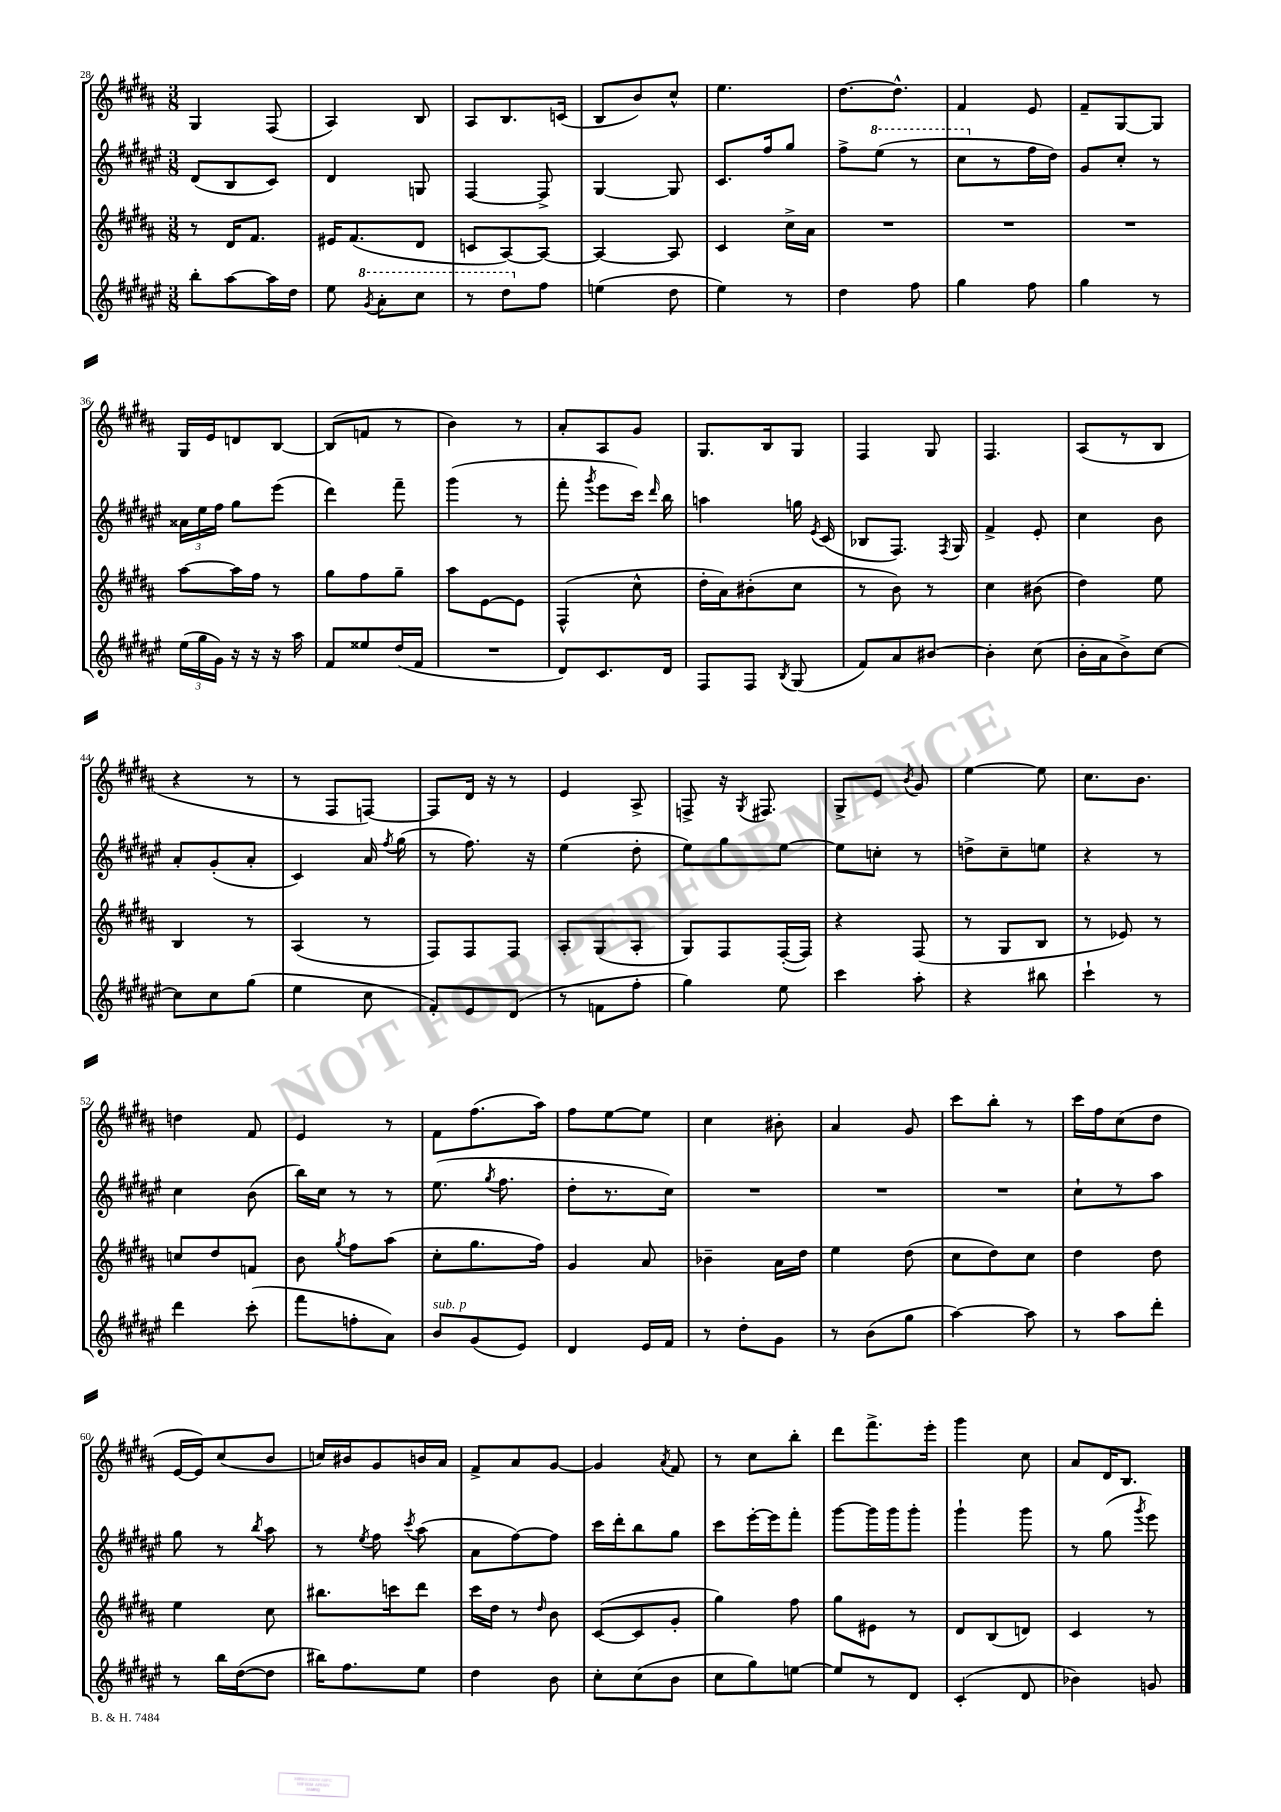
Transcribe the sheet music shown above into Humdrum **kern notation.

**kern	**kern	**kern	**kern
*staff4	*staff3	*staff2	*staff1
*clefG2	*clefG2	*clefG2	*clefG2
*k[f#c#g#d#a#e#]	*k[f#c#g#d#a#]	*k[f#c#g#d#a#e#]	*k[f#c#g#d#a#]
*M3/8	*M3/8	*M3/8	*M3/8
8bb'	8r	(8d#	4G#
[8aa#	16d#	8B	.
.	8.f#	.	.
16aa#]	.	8c#)	(8F#
16dd#	.	.	.
=	=	=	=
8ee#	16e#	4d#	4A#)
.	(8.f#	.	.
8qgg#	.	.	.
8aa#'	.	.	.
8ccc#	8d#	8G	8B
=	=	=	=
8r	8c	[4F#	8A#
8ddd#	[8A#)	.	8.B
8ff#	8A#_	8F#^]	.
.	.	.	(16c
=	=	=	=
(4ee	4A#_	[4G#	8B
.	.	.	8b)
8dd#	8A#]	8G#]	8cc#^^
=	=	=	=
4ee#)	4c#	8.c#	4.ee
.	.	16ff#	.
8r	16cc#^	8gg#	.
.	16a#	.	.
=	=	=	=
4dd#	4.r	8ff#^	[8.dd#
.	.	(8eee#	.
.	.	.	8.dd#^^]
8ff#	.	8r	.
=	=	=	=
4gg#	4.r	8ccc#	4f#
.	.	8r	.
8ff#	.	16ff#	8e
.	.	16dd#)	.
=	=	=	=
4gg#	4.r	8g#	8f#~
.	.	8cc#'	[8G#
8r	.	8r	8G#]
=	=	=	=
(24ee#	[8aa#	24a##	16G#
24gg#	.	24ee#	.
.	.	.	16e
24g#)	.	24ff#	.
16r	16aa#]	8gg#	8d
16r	16ff#	.	.
16r	8r	(8eee#	[8B
16aa#	.	.	.
=	=	=	=
8f#	8gg#	4ddd#)	(8B]
8ee##	8ff#	.	8f
(16dd#	8gg#~	8fff#~	8r
16f#	.	.	.
=	=	=	=
4.r	8aa#	(4ggg#	4b)
.	[8e	.	.
.	8e]	8r	8r
=	=	=	=
8d#)	(4F#^^	8fff#'	8a#'
.	.	8qggg#	.
8.c#	.	8eee#	8A#
.	8cc#^^	16ccc#)	8g#
.	.	16qqddd#	.
16d#	.	16bb	.
=	=	=	=
8F#	16dd#'	4aa	8.G#
.	16a#)	.	.
8F#	(8b#'	.	.
.	.	.	16B
8qB	.	.	.
(8G#	8cc#	16gg	8G#
.	.	8qe#	.
.	.	(16c#	.
=	=	=	=
8f#)	8r	8B-	4F#
8a#	8b)	8.F#)	.
[8b#	8r	.	8G#
.	.	8qF#	.
.	.	16G#	.
=	=	=	=
4b#']	4cc#	4f#^	4.F#
(8cc#	(8b#	8e#'	.
=	=	=	=
16b'	4dd#)	4cc#	(8A#
16a#	.	.	.
8b^)	.	.	8r
[8cc#	8ee	8b	8B
=	=	=	=
8cc#]	4B	8a#'	4r
8cc#	.	(8g#'	.
(8gg#	8r	8a#'	8r
=	=	=	=
4ee#	(4A#	4c#)	8r
.	.	.	8F#
8cc#	8r	16a#	[8F)
.	.	8qff#	.
.	.	(16gg#	.
=	=	=	=
8f#')	8F#)	8r	8F]
8e#	8F#	8.ff#)	16d#
.	.	.	16r
(8d#	8F#	.	8r
.	.	16r	.
=	=	=	=
8r	8A#'	(4ee#	4e
8f	(8G#	.	.
8ff#'	8A#'	8dd#'	8A#^
=	=	=	=
4gg#)	8G#)	8ee#)	8F^
.	8F#	8gg#	16r
.	.	.	8qG#
.	.	.	8.F#
8ee#	([16F#'	[8ee#	.
.	16F#])	.	.
=	=	=	=
4ccc#	4r	8ee#]	8G#^
.	.	8cc'	8e
.	.	.	8qb
8aa#'	(8F#	8r	8g#
=	=	=	=
4r	8r	8dd^	[4ee
.	8G#	8cc#~	.
8bb#	8B	8ee	8ee]
=	=	=	=
4ccc#`	8r	4r	8.cc#
.	8e-)	.	.
.	.	.	8.b
8r	8r	8r	.
=	=	=	=
4ddd#	8cc	4cc#	4dd
.	8dd#	.	.
(8ccc#'	8f	(8b	8f#
=	=	=	=
8fff#	8b	16bb)	4e
.	.	16cc#	.
.	8qgg#	.	.
8ff'	8ff#	8r	.
8a#)	(8aa#	8r	8r
=	=	=	=
8b	8cc#'	(8.ee#	8f#
(8g#	8.gg#	.	(8.ff#
.	.	8qgg#	.
.	.	8.ff#	.
8e#)	.	.	.
.	16ff#)	.	16aa#)
=	=	=	=
4d#	4g#	8dd#'	8ff#
.	.	8.r	[8ee
16e#	8a#	.	8ee]
16f#	.	16cc#)	.
=	=	=	=
8r	4b-~	4.r	4cc#
8dd#'	.	.	.
8g#	16a#	.	8b#'
.	16dd#	.	.
=	=	=	=
8r	4ee	4.r	4a#
(8b	.	.	.
8gg#	(8dd#	.	8g#
=	=	=	=
[4aa#)	8cc#	4.r	8ccc#
.	8dd#)	.	8bb'
8aa#]	8cc#	.	8r
=	=	=	=
8r	4dd#	8cc#`	16ccc#
.	.	.	16ff#
8aa#	.	8r	(8cc#
8ddd#'	8dd#	8aa#	8dd#
=	=	=	=
8r	4ee	8gg#	[16e
.	.	.	16e])
16bb	.	8r	(8cc#
([16dd#	.	.	.
.	.	8qbb	.
8dd#]	8cc#	8aa#	8b
=	=	=	=
16bb#)	8.bb#	8r	16cc)
8.ff#	.	.	16b#
.	.	8qee#	.
.	.	8ff#	8g#
.	16ccc	.	.
.	.	8qccc#	.
8ee#	8ddd#	(8aa#	16b
.	.	.	16a#
=	=	=	=
4dd#	16ccc#	8a#	8f#^
.	16dd#	.	.
.	8r	[8ff#)	8a#
.	16qqdd#	.	.
8b	8b	8ff#]	[8g#
=	=	=	=
8cc#'	([8c#	16ccc#	4g#]
.	.	16ddd#'	.
(8cc#	8c#]	8bb	.
.	.	.	8qa#
8b	8g#'	8gg#	8f#
=	=	=	=
8cc#	4gg#)	8ccc#	8r
8gg#)	.	[16eee#'	8cc#
.	.	16eee#]	.
[8ee	8ff#	8fff#'	8bb'
=	=	=	=
8ee]	8gg#	[8ggg#	8ddd#
8r	8e#	16ggg#]	8.fff#^
.	.	16ggg#	.
8d#	8r	8ggg#'	.
.	.	.	16eee'
=	=	=	=
(4c#'	8d#	4ggg#`	4ggg#
.	(8B	.	.
8d#	8d)	8ggg#	8cc#
=	=	=	=
4b-)	4c#	8r	8a#
.	.	(8gg#	16d#
.	.	.	8.B
.	.	8qggg#	.
8g	8r	8eee#)	.
==	==	==	==
*-	*-	*-	*-
